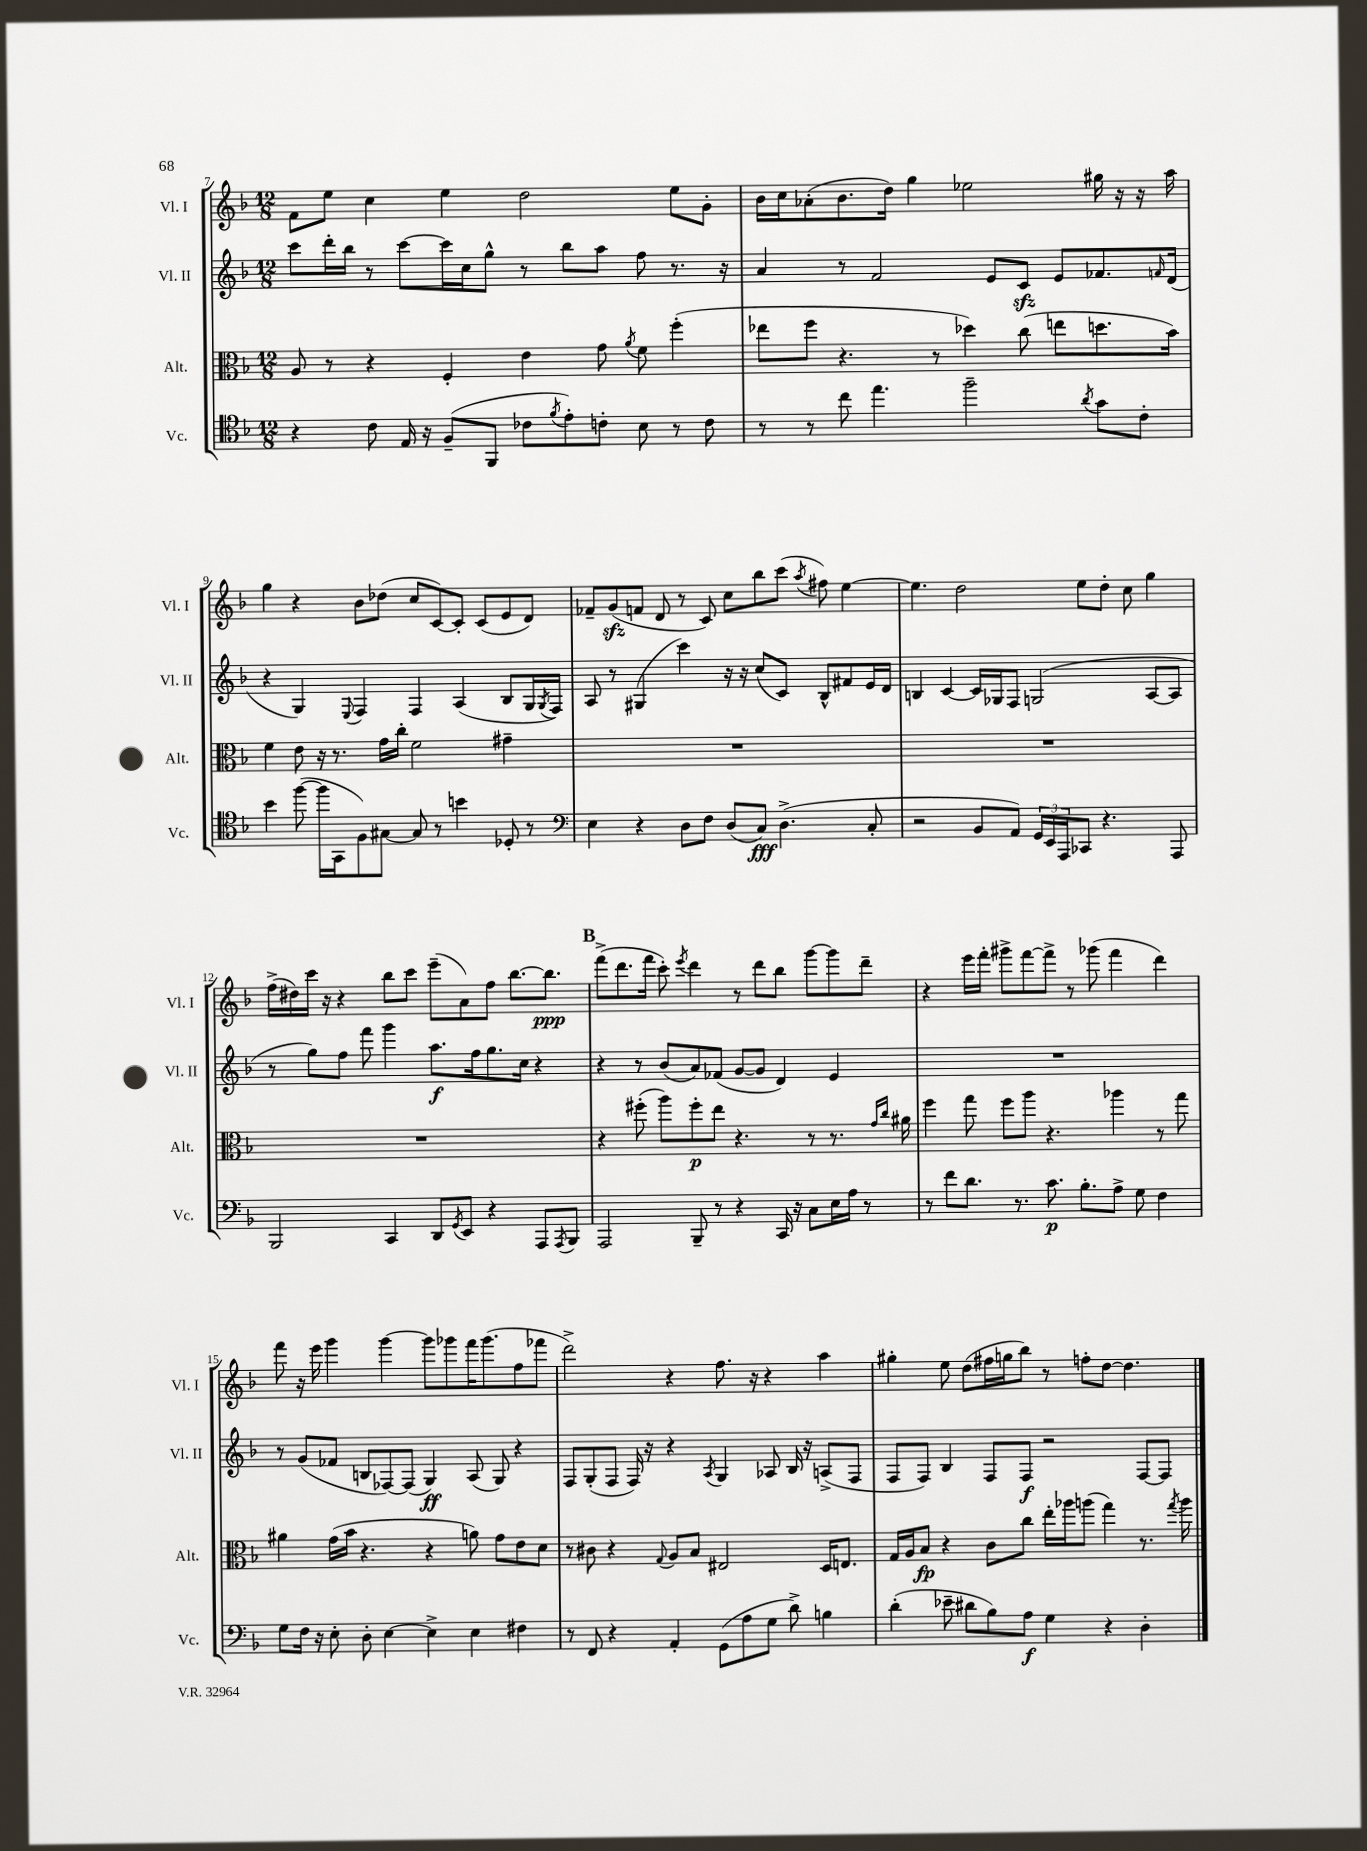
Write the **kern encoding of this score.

**kern	**kern	**kern	**kern
*staff4	*staff3	*staff2	*staff1
*clefC4	*clefC3	*clefG2	*clefG2
*k[b-]	*k[b-]	*k[b-]	*k[b-]
*M12/8	*M12/8	*M12/8	*M12/8
4r	8A	8ccc	8f
.	8r	16ddd'	8ee
.	.	16bb-	.
8c	4r	8r	4cc
16E	.	[8ccc	.
16r	.	.	.
(8F~	4F'	16ccc]	4ee
.	.	16cc	.
8FF	.	8gg^^	.
8c-	4e	8r	2dd
8qf	.	.	.
8e')	.	8bb-	.
8c'	8g	8aa	.
.	8qa	.	.
8B-	8f	8ff	.
8r	(4ff'	8.r	8ee
8c	.	.	8g'
.	.	16r	.
=	=	=	=
8r	8ee-	4a	16b-
.	.	.	16cc
8r	8ff	.	(8a-'
8cc	4.r	8r	8.b-
4.ee	.	2f	.
.	.	.	16dd)
.	.	.	4gg
.	8r	.	.
2ff~	4dd-)	.	2ee-
.	.	8e	.
.	(8cc	8c	.
.	8ee	8e	.
8qa	.	.	.
8g	8.dd	8.f-	16gg#
.	.	.	16r
8c'	.	.	16r
.	.	16qqf	.
.	16b-)	(16d	16aa
=	=	=	=
4b-	4f	4r	4gg
([8ff	8e	4G)	4r
16ff]	16r	.	.
16GG	8.r	.	.
.	.	8qqE	.
8F)	.	4F	8b-
[8G#	16g	.	(8dd-
.	16cc'	.	.
8G#]	2f	4F	8cc
8r	.	.	[8c)
4b	.	(4A	8c']
.	.	.	(8c
8D-'	4g#~	8B-	8e
8r	.	16G	8d)
.	.	8qG	.
.	.	16F)	.
=	=	=	=
*clefF4	*	*	*
4E	1.r	8A	8f-~
.	.	8r	(8g
4r	.	(4G#	8f
.	.	.	8d
8D	.	4ccc)	8r
8F	.	.	8c)
(8D	.	16r	8cc
.	.	16r	.
8C)	.	(8cc	8bb-
(4.D^	.	8c)	(8ccc
.	.	.	8qaa
.	.	8B-^^	8ff#)
.	.	8f#	[4ee
8C'	.	16e	.
.	.	16d	.
=	=	=	=
2r	1.r	4B	4.ee]
.	.	[4c	.
.	.	.	2dd
8BB-	.	16c]	.
.	.	16G-	.
8AA)	.	8F	.
24GG	.	(2G	.
24EE	.	.	.
24AAA	.	.	.
8CC-	.	.	8ee
4.r	.	.	8dd'
.	.	.	8cc
.	.	[8A	4gg
8AAA	.	8A]	.
=	=	=	=
2BBB-	1.r	8r	(16ff^
.	.	.	16dd#)
.	.	8gg)	16ccc
.	.	.	16r
.	.	8ff	4r
.	.	8fff	.
4CC	.	4ggg	8bb-
.	.	.	8ccc
8DD	.	8.aa	(8eee~
8qGG	.	.	.
8EE	.	.	8a)
.	.	16ff	.
4r	.	8.gg	8ff
.	.	.	[8.bb-
.	.	16cc	.
8AAA	.	4r	.
.	.	.	8.bb-]
8qAAA	.	.	.
8BBB-	.	.	.
=	=	=	=
2AAA	4r	4r	(8fff^
.	.	.	8.ddd
.	(8ff#'	8r	.
.	.	.	16fff
.	8aa)	(8b-	8ccc')
.	.	.	8qeee
8BBB-~	8ff#'	8a)	4ddd
8r	8ee	(8f-	.
4r	4.r	[8g	8r
.	.	8g]	8ddd
16CC	.	4d)	8bb-
16r	.	.	.
8C	8r	.	[8ggg
16E	8.r	4e	8ggg]
16A	.	.	.
8r	.	.	8ddd~
.	16qqg	.	.
.	16qqcc	.	.
.	16a#	.	.
=	=	=	=
8r	4ff	1.r	4r
8f	.	.	.
8.d	8gg	.	16eee
.	.	.	16fff'
.	8ff	.	8ggg#^
8.r	.	.	.
.	8aa	.	[8fff
8.c	4.r	.	8fff^]
.	.	.	8r
8.B-'	.	.	.
.	.	.	(8ggg-
8A^	4aa-	.	4fff
8G	.	.	.
4F	8r	.	4ddd)
.	8gg	.	.
=	=	=	=
8G	4a#	8r	8fff
16F	.	(8g	16r
16r	.	.	16eee
8E'	(16g	8f-	4ggg
.	16b-	.	.
8D'	4.r	8B	.
[4E	.	[8F-)	[4ggg
.	.	(8F-]	.
4E^]	4r	4G)	8ggg]
.	.	.	8ggg-
4E	8a)	(8A	16fff
.	.	.	(8.ggg-
.	8g	8G)	.
4F#	8e	4r	8ff
.	8d	.	8fff-
=	=	=	=
8r	8r	8F	2ddd^)
8FF	8c#	(8G'	.
4r	4r	8F	.
.	.	16F)	.
.	.	16r	.
.	8qqG	.	.
4AA'	8A	4r	4r
.	8B-	.	.
.	.	8qA	.
(8GG	2E#	4G	8.ff
8A	.	.	.
.	.	.	16r
8G	.	8A-	4r
8d^)	.	16B-	.
.	.	16r	.
4B	16D	(8A^	4aa
.	8.E	.	.
.	.	8F	.
=	=	=	=
(4d'	16G	8F	4gg#'
.	16A	.	.
.	8B-	8F)	.
8e-~	4r	4B-	8ee
8d#	.	.	(8dd
8B-)	8c	8F	16ff#
.	.	.	16gg
8A	8cc	8F	8bb-)
4G	16ee'	2r	8r
.	16aa-	.	.
.	(8aa	.	8ff'
4r	4gg)	.	[8dd
.	.	.	4.dd]
4D'	8.r	[8F	.
.	.	8F]	.
.	8qgg	.	.
.	16aa	.	.
==	==	==	==
*-	*-	*-	*-
